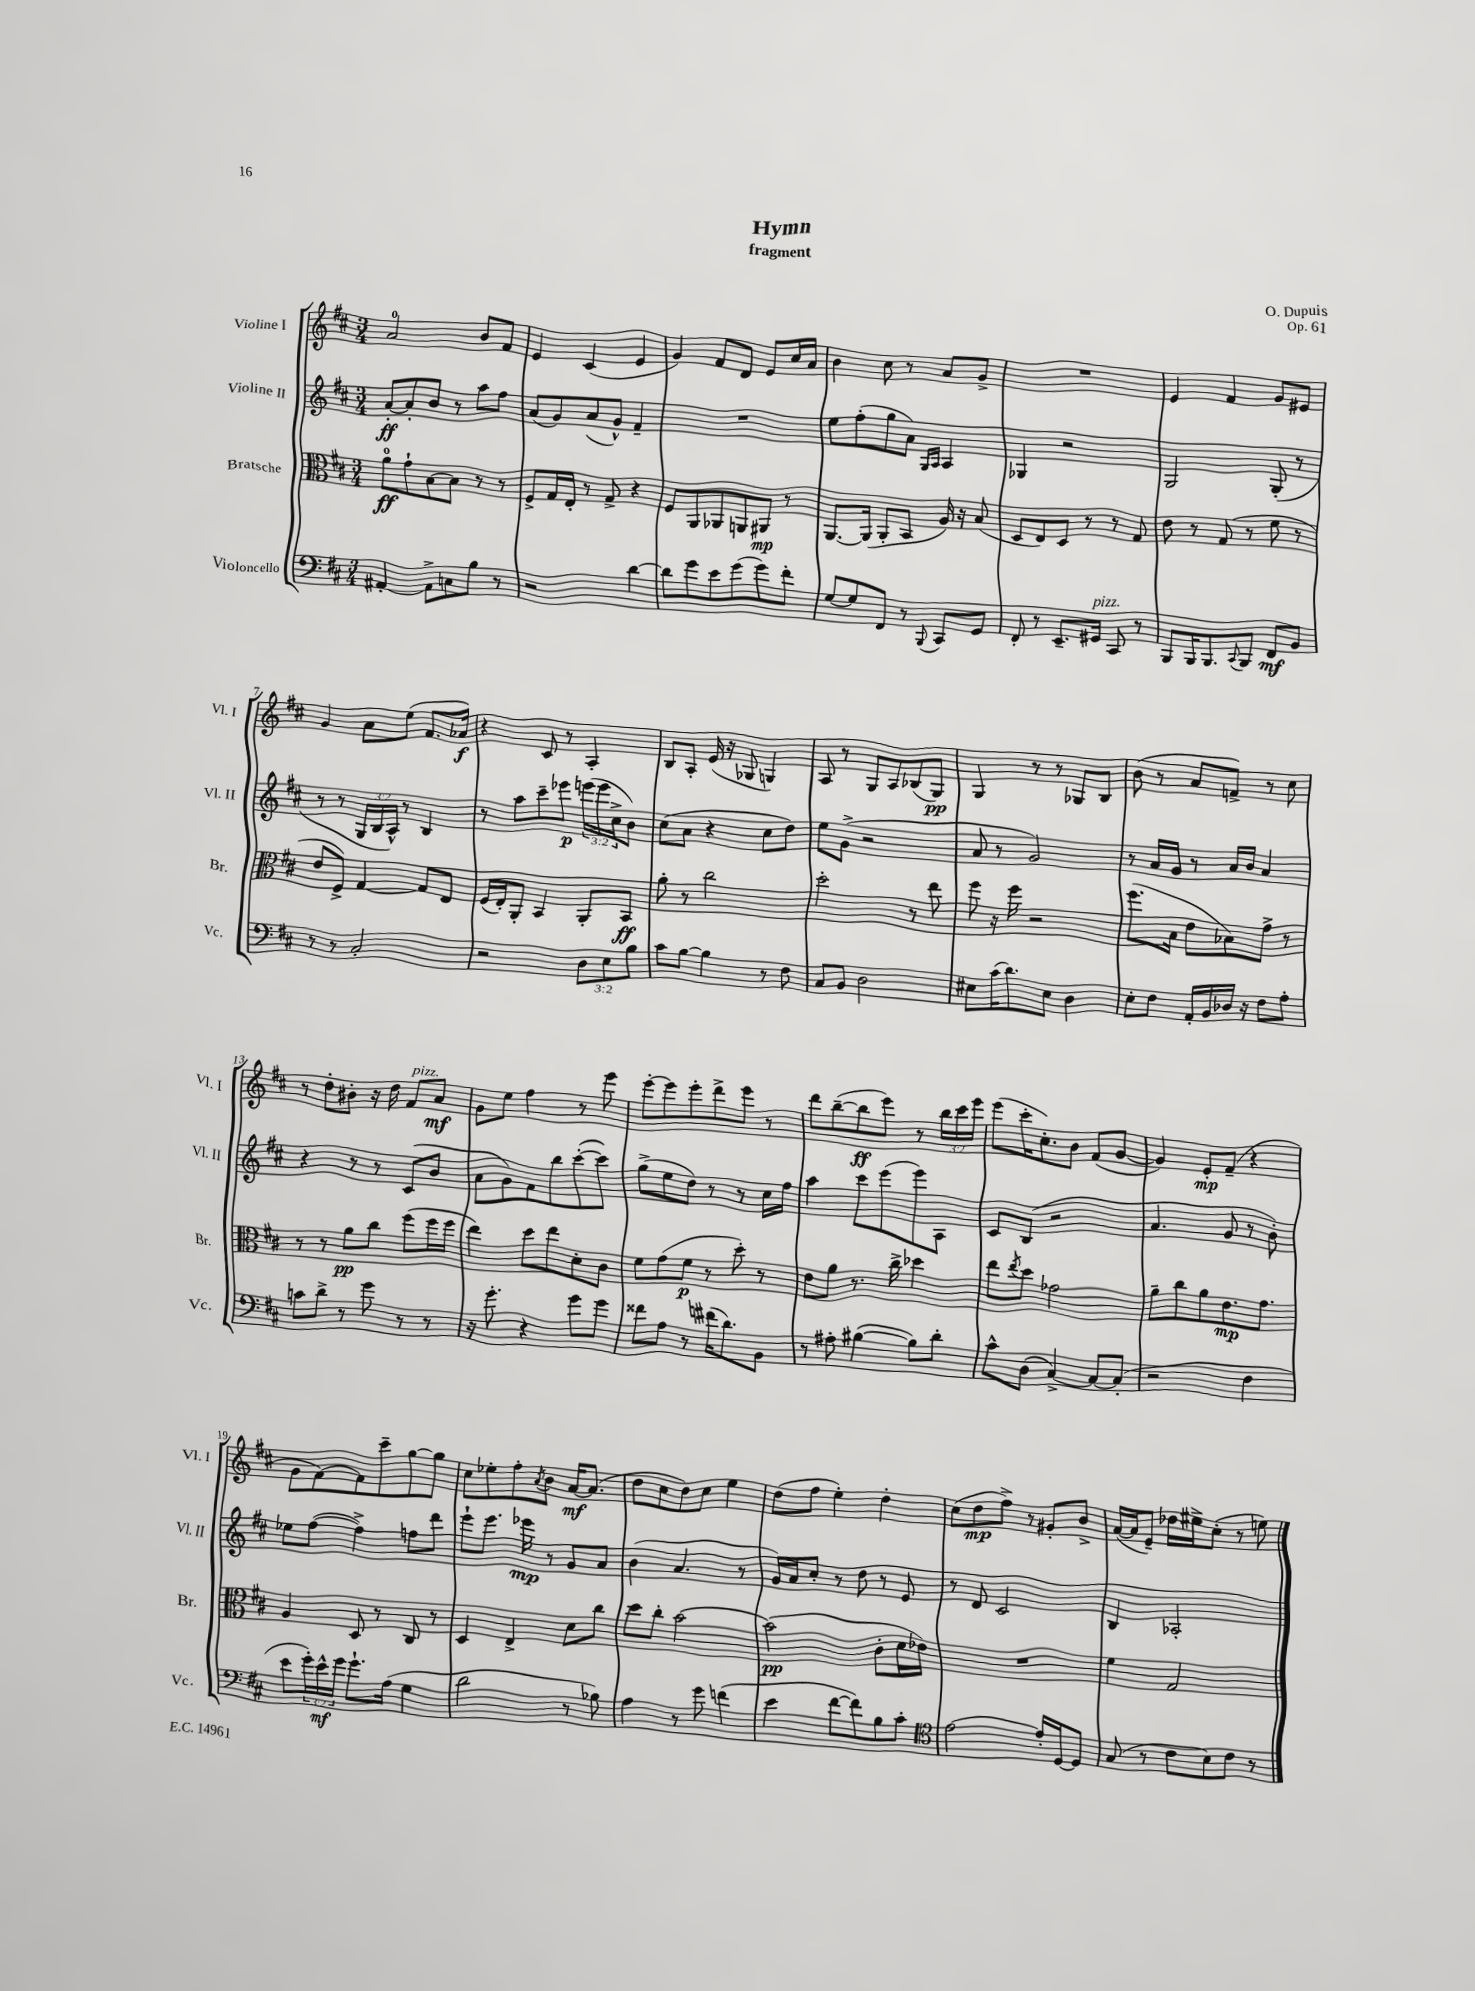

**kern	**kern	**kern	**kern
*staff4	*staff3	*staff2	*staff1
*clefF4	*clefC3	*clefG2	*clefG2
*k[f#c#]	*k[f#c#]	*k[f#c#]	*k[f#c#]
*M3/4	*M3/4	*M3/4	*M3/4
[4AA#'	8a	[8a'	2a
.	8g`	8a']	.
8AA#^]	[8B	8b	.
8C	8B]	8r	.
8B	8r	8aa	8b
8r	8r	8ff#	8f#
=	=	=	=
2r	8F#^	(8a	4e
.	16G	8g)	.
.	16E'	.	.
.	8r	(8a	(4c#
.	8G^	8g^^)	.
[4d	4r	4f#~	4e
=	=	=	=
8d]	8F#	2.r	4g)
8g	8AA	.	.
8e	8AA-	.	8f#
(8g	8AA	.	8d
8g)	8AA#	.	8e
8f#'	8r	.	16cc#
.	.	.	16a
=	=	=	=
[8G	[8.AA	8ee	4b
8G]	.	(8ff#'	.
.	(16AA]	.	.
8FF#	8AA'	8gg	8cc#
8r	8BB	8a)	8r
.	.	16qqG	.
8qqBBB	.	16qqA	.
8CC#	16A)	4A	8a
.	16r	.	.
8GG	(8B	.	8g^
=	=	=	=
8FF#'	8D	4G-	2.r
8r	8E)	.	.
8.EE~	8D	2r	.
.	8r	.	.
16GG#	.	.	.
8CC#	8r	.	.
8r	8G	.	.
=	=	=	=
8BBB	8e	2G	4e
16BBB	8r	.	.
8.BBB	.	.	.
.	(8G	.	4f#
8qqCC#	.	.	.
8BBB	8r	.	.
8FF#	8f#	(8G'	8g
8BB	8r	8r	8e#
=	=	=	=
8r	8e	8r	4g
8r	8F#^)	8r	.
2C#'	[4G	24G	8a
.	.	24B	.
.	.	24A^^)	.
.	.	8r	(8ee
.	8G]	4B	8.f#
.	8E	.	.
.	.	.	16a-)
=	=	=	=
2r	(16F#	8r	4r
.	16E')	.	.
.	8AA'	8aa	.
.	4BB	8ccc#~	8c#
.	.	8eee-	8r
12D	8AA'	(24eee	4A'
.	.	24eee	.
12E	.	24cc#^	.
.	8BB	8b)	.
12B	.	.	.
=	=	=	=
8c#	8a'	(8cc#	8B
[8B	8r	8a	8A'
4B]	2cc#	4r	(16e
.	.	.	16r
.	.	.	8G-
8r	.	8cc#	4G)
8F#	.	8dd)	.
=	=	=	=
8C#	2dd'	8ee	8A
8BB	.	(8g^	8r
2D	.	2r	8G
.	.	.	8A
.	8r	.	(8B-
.	8ee	.	8G)
=	=	=	=
8E#	8ff#	8a	4G
(16c#	16r	8r	.
8.d)	16ff#	.	.
.	2r	2g)	8r
8E#	.	.	8r
4D	.	.	8G-
.	.	.	8B
=	=	=	=
8E'	(8.ff#	8r	(8b
8F#	.	16a	8r
.	16B	16g	.
16AA'	8e	8r	8a
16BB	.	.	.
16D-	8B-)	16a	8f^)
16r	.	16b	.
8F#	8g^	4a	8r
8A'	8r	.	8cc#
=	=	=	=
8c	8r	4r	8r
8d^	8r	.	8dd'
8r	8a	8r	8b#'
8g	8cc#	8r	16r
.	.	.	16dd
8r	(8ff#	(8c#	8f#
8r	16ff#	8b	8a
.	16ff#	.	.
=	=	=	=
16r	4ee)	8a	8g
8.g'	.	.	.
.	.	8g)	8ee
4r	8dd	8f#	4ff#
.	8ee	8bb	.
8g	8d'	([8ccc#'	8r
8g	8c#	8ccc#])	8eee
=	=	=	=
8f##	8f#	(8gg^	[8eee'
8A	(8g	8ee	8eee]
8r	8f#	8dd)	8eee'
(16f#	8r	8r	8ddd^
8.d)	.	.	.
.	8dd')	8r	8eee
8BB	8r	16cc#	8r
.	.	16ff#	.
=	=	=	=
8r	8e	4aa	8ddd
8A#'	8a	.	([8bb~
([4B#	8.r	8ccc#	8bb]
.	.	(8eee	8eee)
.	16cc#^	.	.
8B#])	4dd-	8eee)	8r
8d'	.	8A	24bb
.	.	.	24ccc#
.	.	.	24eee
=	=	=	=
8c#^^	8ee	8c#	(8eee
.	8qee	.	.
(8D	8dd	(8B	16ccc#'
.	.	.	8.cc#')
[4C#^)	2g-	2r	.
.	.	.	8b
8C#_	.	.	(8f#
(8C#']	.	.	[8g
=	=	=	=
2r	8a~	4.a	4g])
.	8cc#	.	.
.	8a	.	8e'
.	8.e	8g	(8f#~
4F#	.	8r	4r
.	8.g	.	.
.	.	8b')	.
=	=	=	=
8e	4A	8ee-	8g
24g')	.	([8ff#	[8f#)
24e^^	.	.	.
24g	.	.	.
8.g`	8D	4ff#^])	8f#]
.	8r	.	8ccc#~
(16A	.	.	.
4G	8C#	8ff	[8gg
.	8r	8ddd	8gg]
=	=	=	=
2d	4D	8eee`	8cc#
.	.	8.eee	8ee-'
.	4E^	.	8ff#'
.	.	16eee-	.
.	.	.	8qa
.	.	8r	8b
8r	8d	8g	[16a
.	.	.	(8.a]
8B-)	8cc#	8a	.
=	=	=	=
4A	8dd	(4b	8dd
.	8cc#'	.	8cc#
8r	[2b	4.a	8dd)
8g	.	.	8cc#
(4f	.	.	4ee
.	.	8r	.
=	=	=	=
4e	(2b]	16g)	(8dd
.	.	16a	.
.	.	8cc#'	8ff#
[8f#	.	8r	4ee')
8f#])	.	8dd	.
8B	8c#'	8r	4dd'
8c#'	16d	8e	.
.	16e-)	.	.
=	=	=	=
*clefC4	*	*	*
[2e	2.r	8r	(8cc#
.	.	8d	8dd
.	.	2c#	8ff#^)
.	.	.	8r
16e']	.	.	8g#'
[16D	.	.	.
8D]	.	.	8b^
=	=	=	=
(8G	4f#	4B	([16a
.	.	.	16a]
8r	.	.	8e~)
8c#	2G	2A-'	16dd-
.	.	.	16ee#^
8B)	.	.	(8cc#'
8c#	.	.	8r
8r	.	.	8ee)
==	==	==	==
*-	*-	*-	*-
